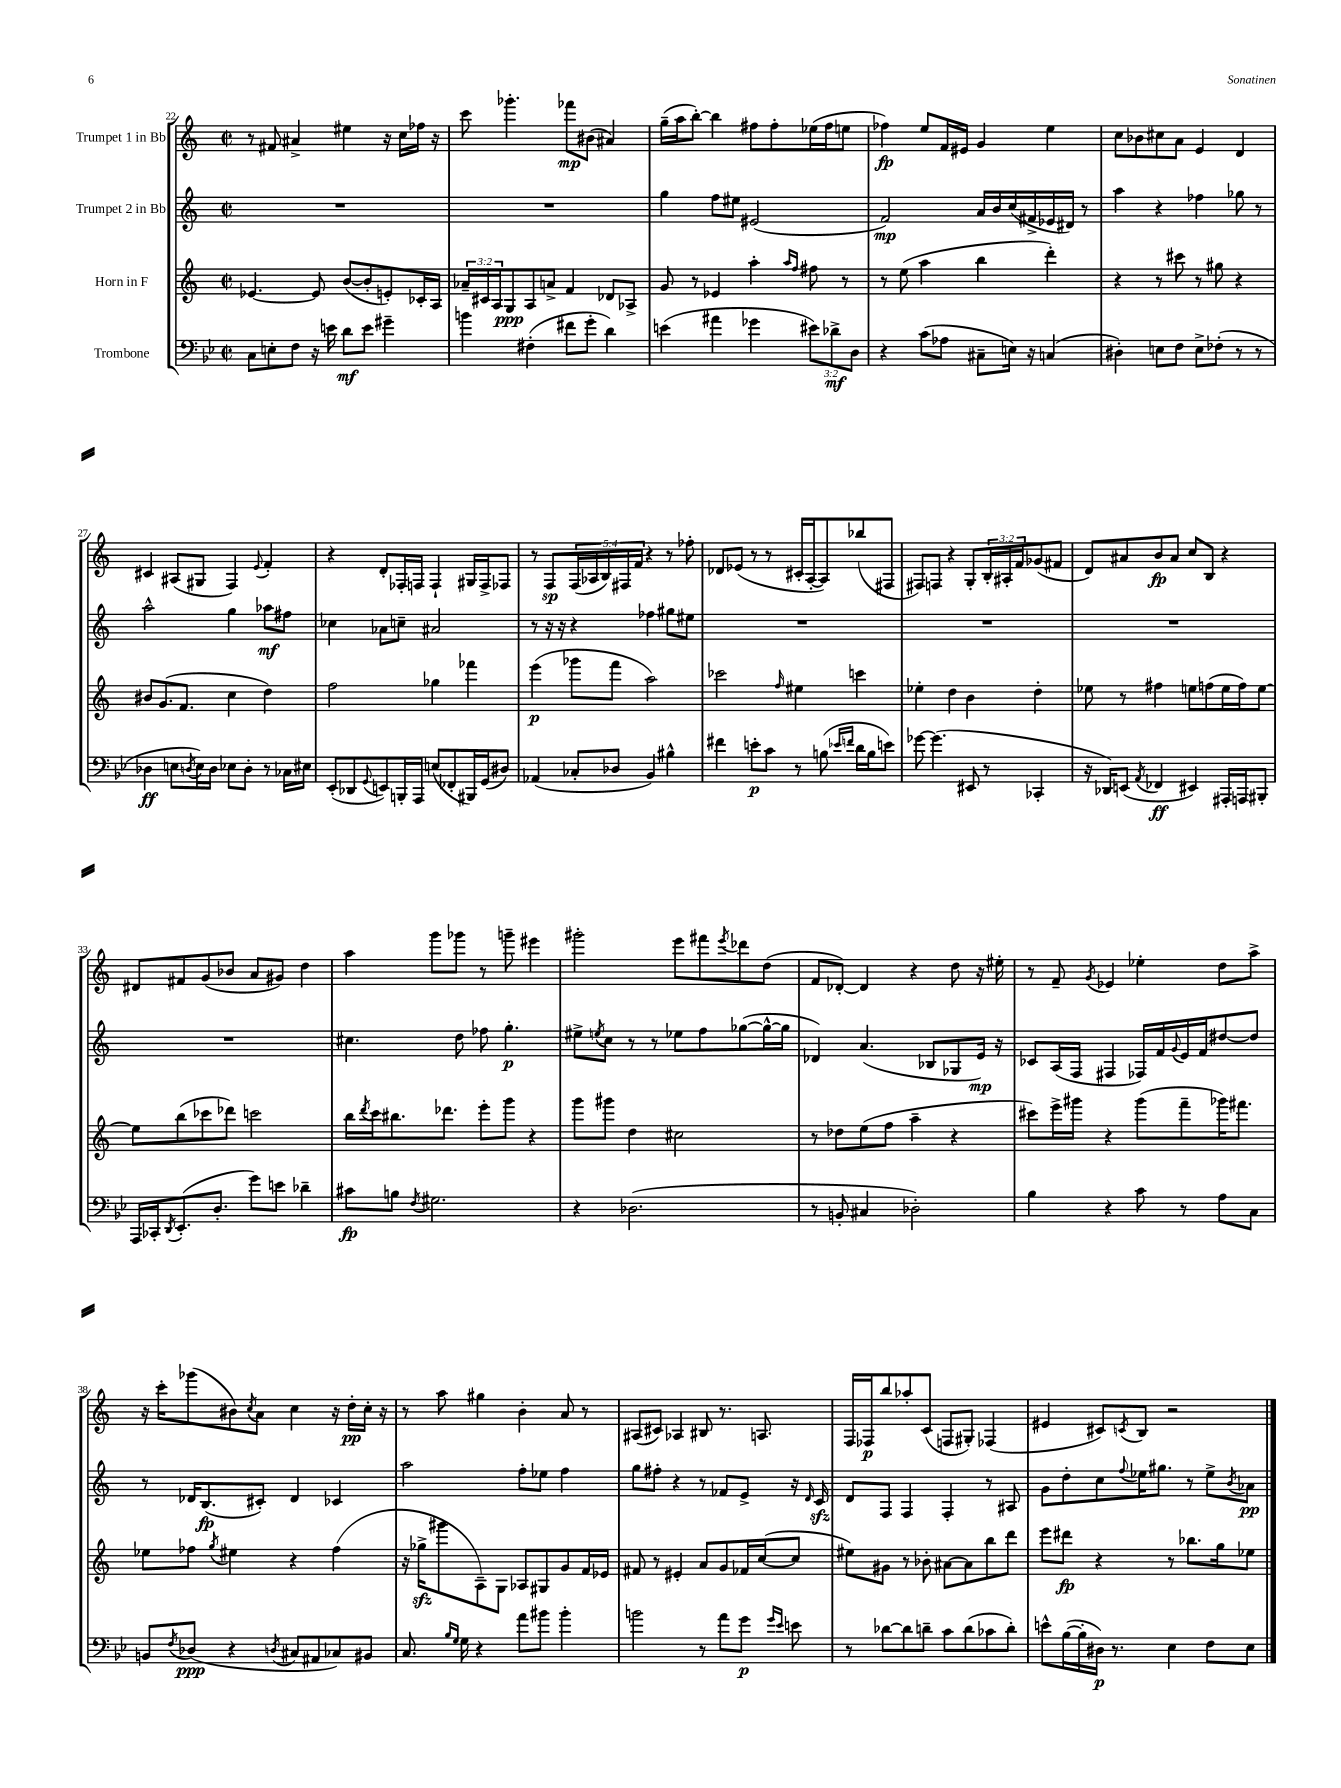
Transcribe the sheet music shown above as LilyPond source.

<<
\new StaffGroup <<
\new Staff = "s0" \with { instrumentName = "Trumpet 1 in Bb" } {
    \clef treble \key c \major \defaultTimeSignature \time 2/2 \override Staff.TupletNumber.text = #tuplet-number::calc-fraction-text
    r8 fis'8 ais'4-> eis''4 r16 c''16 fes''16 r16 |
    c'''8 ges'''4.-. fes'''8\mp bis'8( ais'4) |
    g''16--( a''16 b''8~-.) b''4 fis''8 fis''8-. ees''16( fis''16 e''8 |
    fes''4\fp) e''8 f'16 eis'16 g'4 e''4 |
    c''8 bes'8 cis''8 a'8 e'4 d'4 |
    cis'4 ais8( gis8 f4) \appoggiatura { e'8 } f'4-. |
    r4 d'8-. fes16-. f16 f4-! gis16 f16-> fes8 |
    r8 f8\sp \tuplet 5/4 { f16( aes16 b16) fis16 f'16 } r4 r8 fes''8-. |
    des'8 ees'8( r8 r8 cis'16-. a16~-. a8) bes''8( fis8 |
    fis8) f8 r4 g8-. \tuplet 3/2 { b16-. ais16-. f'16 } ges'8( fis'8 |
    d'8) ais'8 b'8\fp ais'8 c''8 b8 r4 |
    dis'8 fis'8 g'8( bes'8 a'8 gis'8) d''4 |
    a''4 g'''8 ges'''8 r8 g'''8-- eis'''4 |
    gis'''2-. e'''8 fis'''8 \acciaccatura { e'''8 } des'''8 d''8( |
    f'8 des'8~-.) des'4 r4 d''8 r16 eis''16-. |
    r8 f'8-- \acciaccatura { g'8 } ees'4 ees''4-. d''8 a''8-> |
    r16 c'''16-. ges'''8( bis'8) \acciaccatura { c''8 } a'8 c''4 r16 d''16-.\pp c''16-. r16 |
    r8 a''8 gis''4 b'4-. a'8 r8 |
    ais8( cis'8) aes4 bis8 r8. a8. |
    f16 fes16\p b''8 aes''8-. c'8( f8 gis8-.) fes4( |
    eis'4 cis'8) \acciaccatura { c'8 } b8 r2 \bar "|." |
}
\new Staff = "s1" \with { instrumentName = "Trumpet 2 in Bb" } {
    \clef treble \key c \major \defaultTimeSignature \time 2/2
    R1 |
    R1 |
    g''4 f''8 eis''8 eis'2( |
    f'2\mp) a'16 b'16 c''16( fis'16-> ees'16 dis'16) r8 |
    a''4 r4 fes''4 ges''8 r8 |
    a''2-^ g''4 aes''8\mf fis''8 |
    ces''4 aes'8 c''8-- ais'2 |
    r8 r16 r16 r4 fes''4 gis''8 eis''8 |
    R1 |
    R1 |
    R1 |
    R1 |
    cis''4. d''8 fes''8 g''4.-.\p |
    eis''8-> \acciaccatura { e''8 } c''8 r8 r8 ees''8 f''8 ges''8~( ges''16~-^ ges''16 |
    des'4) a'4.( bes8 ges8 e'16\mp) r16 |
    ces'8 a16( f16 fis4 fes16) f'16 \appoggiatura { g'8 } e'16 f'16 dis''8~ dis''8 |
    r8 des'16 b8.\fp( cis'8-.) des'4 ces'4 |
    a''2 f''8-. ees''8 f''4 |
    g''8 fis''8-. r4 r8 fes'8 e'8-> r16 \grace { d'16 } c'16\sfz |
    d'8 f8 f4 f4-. r8 ais8 |
    g'8 d''8-. c''8 \appoggiatura { f''8 } ees''16 gis''8. r8 ees''8-> \acciaccatura { b'8 } aes'8\pp \bar "|." |
}
\new Staff = "s2" \with { instrumentName = "Horn in F" } {
    \clef treble \key c \major \defaultTimeSignature \time 2/2 \override Staff.TupletNumber.text = #tuplet-number::calc-fraction-text
    ees'4.~ ees'8 b'8~( b'8-. e'8-.) ces'16-. a16 |
    \tuplet 3/2 { aes'16-- cis'16 a16 } g8\ppp a8 a'8-> f'4 des'8 aes8-> |
    g'8 r8 ees'4 a''4-. \grace { a''16 f''16 } fis''8 r8 |
    r8 e''8( a''4 b''4 d'''4-.) |
    r4 r8 cis'''8 r8 gis''8 r4 |
    bis'8 g'8.( f'8. c''4 d''4) |
    f''2 ges''4 fes'''4 |
    e'''4\p( ges'''8 f'''8 a''2) |
    ces'''2 \grace { f''16 } eis''4 c'''4 |
    ees''4-. d''4 b'4 d''4-. |
    ees''8 r8 fis''4 e''8 f''8( e''16 f''16) e''8~ |
    e''8 b''8( ces'''8 des'''8) c'''2 |
    b''16 \acciaccatura { d'''8 } c'''16 bis''8. des'''8. e'''8-. g'''8 r4 |
    g'''8 gis'''8 d''4 cis''2 |
    r8 des''8 e''8( f''8 a''4-- r4 |
    cis'''8) e'''16-> gis'''16 r4 gis'''8( f'''8-- ges'''16) fis'''8. |
    ees''8 fes''8 \acciaccatura { g''8 } eis''4 r4 fes''4( |
    r16 ges''16->\sfz gis'''8 a8--) g8 aes8 gis8 g'8 f'16 ees'16 |
    fis'8 r8 eis'4-. a'8 g'8 fes'16 c''16~( c''8 |
    eis''8) gis'8 r8 bes'8-. ais'8~ ais'8 b''8 d'''8 |
    e'''8 dis'''8\fp r4 r8 bes''8. g''16 ees''8 \bar "|." |
}
\new Staff = "s3" \with { instrumentName = "Trombone" } {
    \clef bass \key bes \major \defaultTimeSignature \time 2/2 \override Staff.TupletNumber.text = #tuplet-number::calc-fraction-text
    c8 e8-. f8 r16 e'16 d'8\mf e'8 gis'4-- |
    b'4 fis4-.( fis'8 g'8-. d'4) |
    e'4( ais'4 ges'4 \tuplet 3/2 { eis'8) des'8->\mf d8 } |
    r4 c'8( aes8 cis8-- e16) r16 c4( |
    dis4-.) e8 f8 e8-> fes8-.( r8 r8 |
    des4\ff e8 \acciaccatura { d8 } e16) d16 ees8 d8-. r8 ces16 eis16 |
    ees,8-.( des,8 \appoggiatura { g,8 } e,8) b,,16-. a,,16 e8( fes,8-. bis,,16) g,16( dis8) |
    aes,4( ces8-. des8 bes,4) bis4-^ |
    fis'4 e'8-.\p c'8 r8 b8( \grace { ees'16 f'16 } d'16 b16 e'8) |
    ges'8~ ges'4.( eis,8 r8 ces,4-. |
    r16 des,16) e,8( \acciaccatura { a,8 } fes,4\ff eis,4) ais,,16-. a,,16 bis,,8-. |
    a,,16 ces,16-. \acciaccatura { d,8 } ees,8.-.( d8.-. g'8) e'8 des'4-- |
    cis'8\fp b8 \acciaccatura { f8 } gis2. |
    r4 des2.( |
    r8 b,8-. cis4 des2-.) |
    bes4 r4 c'8 r8 a8 c8 |
    b,8 \acciaccatura { f8 } des8\ppp( r4 \acciaccatura { d8 } cis8 ais,8 ces8) bis,8 |
    c8. \grace { bes16 g16 } g16 r4 a'8 bis'8 bis'4-. |
    b'2 r8 a'8 g'8\p \grace { g'16 ees'16 } e'8 |
    r8 des'8~ des'8 d'8-- c'8 d'8( ces'8 d'8-.) |
    e'8-^ bes16~( bes16-. dis16\p) r8. ees4 f8 ees8 \bar "|." |
}
>>
>>
\layout { \context { \Score currentBarNumber = #22 } }
